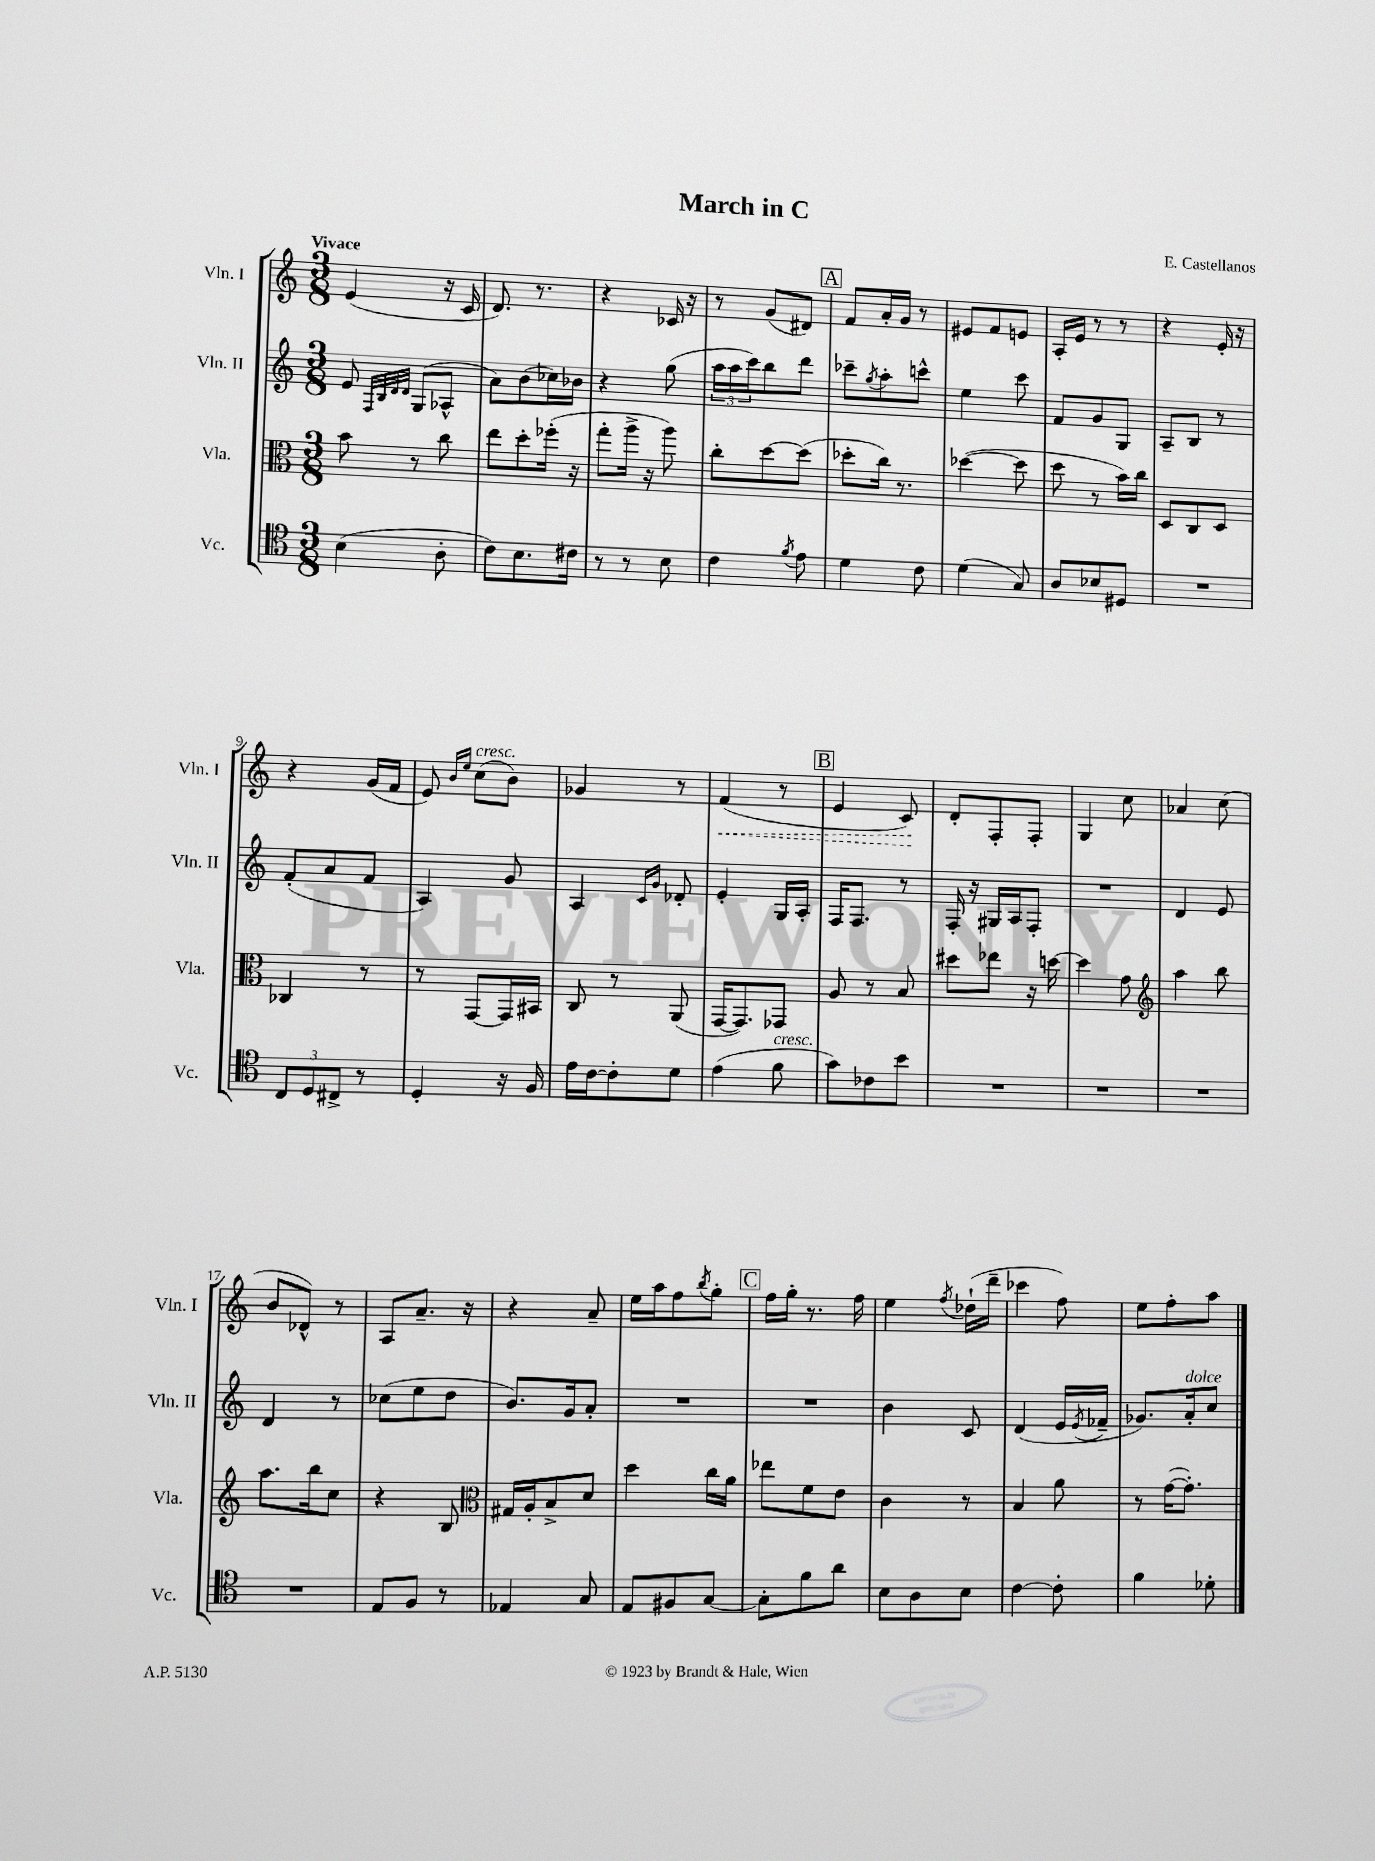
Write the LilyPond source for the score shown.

\header { title = "March in C" composer = "E. Castellanos" }
<<
\new StaffGroup <<
\new Staff = "s0" \with { instrumentName = "Vln. I" shortInstrumentName = "Vln. I" } {
    \clef treble \key c \major \numericTimeSignature \time 3/8 \tempo "Vivace"
    e'4( r16 c'16 |
    d'8.) r8. |
    r4 ces'16 r16 |
    r8 g'8( dis'8) |
    \mark \markup { \box "A" } f'8 a'16-. g'16 r8 |
    eis'8 f'8 e'8 |
    a16-. e'16 r8 r8 |
    r4 e'16-. r16 |
    r4 g'16( f'16 |
    e'8) \grace { b'16 e''16 } c''8^\markup { \italic "cresc." }( b'8) |
    ges'4 r8 |
    \once \override Hairpin.style = #'dashed-line f'4\<( r8 |
    \mark \markup { \box "B" } e'4 c'8\!) |
    d'8-. f8-. f8-. |
    g4 c''8 |
    aes'4 c''8( |
    b'8 des'8-^) r8 |
    a8 a'8.-- r16 |
    r4 a'8-- |
    e''16 a''16 f''8 \acciaccatura { b''8 } g''8-. |
    \mark \markup { \box "C" } f''16 g''16-. r8. f''16 |
    e''4 \acciaccatura { f''8 } des''16-!( d'''16-- |
    ces'''4 f''8) |
    e''8 f''8-. a''8 \bar "|." |
}
\new Staff = "s1" \with { instrumentName = "Vln. II" shortInstrumentName = "Vln. II" } {
    \clef treble \key c \major \numericTimeSignature \time 3/8
    e'8 \grace { f32 b32 d'32 d'32 } g8( aes8-^ |
    a'8) b'8( ces''16) bes'16 |
    r4 g''8( |
    \tuplet 3/2 { a''16 a''16 c'''16) } b''8 d'''8 |
    \mark \markup { \box "A" } ces'''8-- \acciaccatura { g''8 } a''8-. c'''8-^ |
    e''4 c'''8 |
    f'8 g'8 g8 |
    a8-- b8 r8 |
    f'8-.( a'8 f'8 |
    a4) g'8 |
    a4 \grace { c'16 g'16 } des'8-. |
    e'4-. g16 a16-. |
    \mark \markup { \box "B" } f16 f8. r8 |
    f16-. r16 gis16 a16 f8-. |
    R4. |
    d'4 e'8 |
    d'4 r8 |
    ces''8( e''8 d''8 |
    b'8.) g'16 a'8-. |
    R4. |
    \mark \markup { \box "C" } R4. |
    b'4 c'8 |
    d'4( e'16 \acciaccatura { e'8 } fes'16-- |
    ges'8.) a'16-.^\markup { \italic "dolce" } c''8 \bar "|." |
}
\new Staff = "s2" \with { instrumentName = "Vla." shortInstrumentName = "Vla." } {
    \clef alto \key c \major \numericTimeSignature \time 3/8
    b'8 r8 c''8 |
    e''8 d''8-. fes''16-.( r16 |
    g''8-. a''16-> r16 a''8) |
    c''8-. d''8~ d''8( |
    \mark \markup { \box "A" } des''8-. c''16) r8. |
    des''4~( des''8 |
    d''8 r8 b'16) c''16 |
    d8 c8 d8 |
    ces4 r8 |
    r8 g,8~ g,16 bis,16 |
    c8 r8 a,8( |
    g,16~ g,8.) ges,8 |
    \mark \markup { \box "B" } a8 r8 b8 |
    dis''8 ees''8 r16 d''16~ |
    d''4 g'8 |
    \clef treble a''4 b''8 |
    a''8. b''16 c''8 |
    r4 b8 |
    \clef alto gis16 a16-. b8-> d'8 |
    d''4 c''16 a'16 |
    \mark \markup { \box "C" } ees''8 f'8 e'8 |
    c'4 r8 |
    b4 a'8 |
    r8 g'16~( g'8.-.) \bar "|." |
}
\new Staff = "s3" \with { instrumentName = "Vc." shortInstrumentName = "Vc." } {
    \clef tenor \key c \major \numericTimeSignature \time 3/8
    b4( a8-. |
    c'8) b8. cis'16 |
    r8 r8 b8 |
    c'4 \acciaccatura { f'8 } e'8 |
    \mark \markup { \box "A" } d'4 c'8 |
    d'4( g8) |
    a8 bes8 dis8 |
    R4. |
    \tuplet 3/2 { c8 d8 cis8-> } r8 |
    d4-. r16 f16 |
    e'16 c'16~ c'8-. d'8 |
    e'4( f'8^\markup { \italic "cresc." } |
    \mark \markup { \box "B" } g'8) ces'8 b'8 |
    R4. |
    R4. |
    R4. |
    R4. |
    e8 f8 r8 |
    ees4 g8 |
    e8 fis8 g8~ |
    \mark \markup { \box "C" } g8-. f'8 a'8 |
    b8 a8 b8 |
    c'4~ c'8-. |
    f'4 des'8-. \bar "|." |
}
>>
>>
